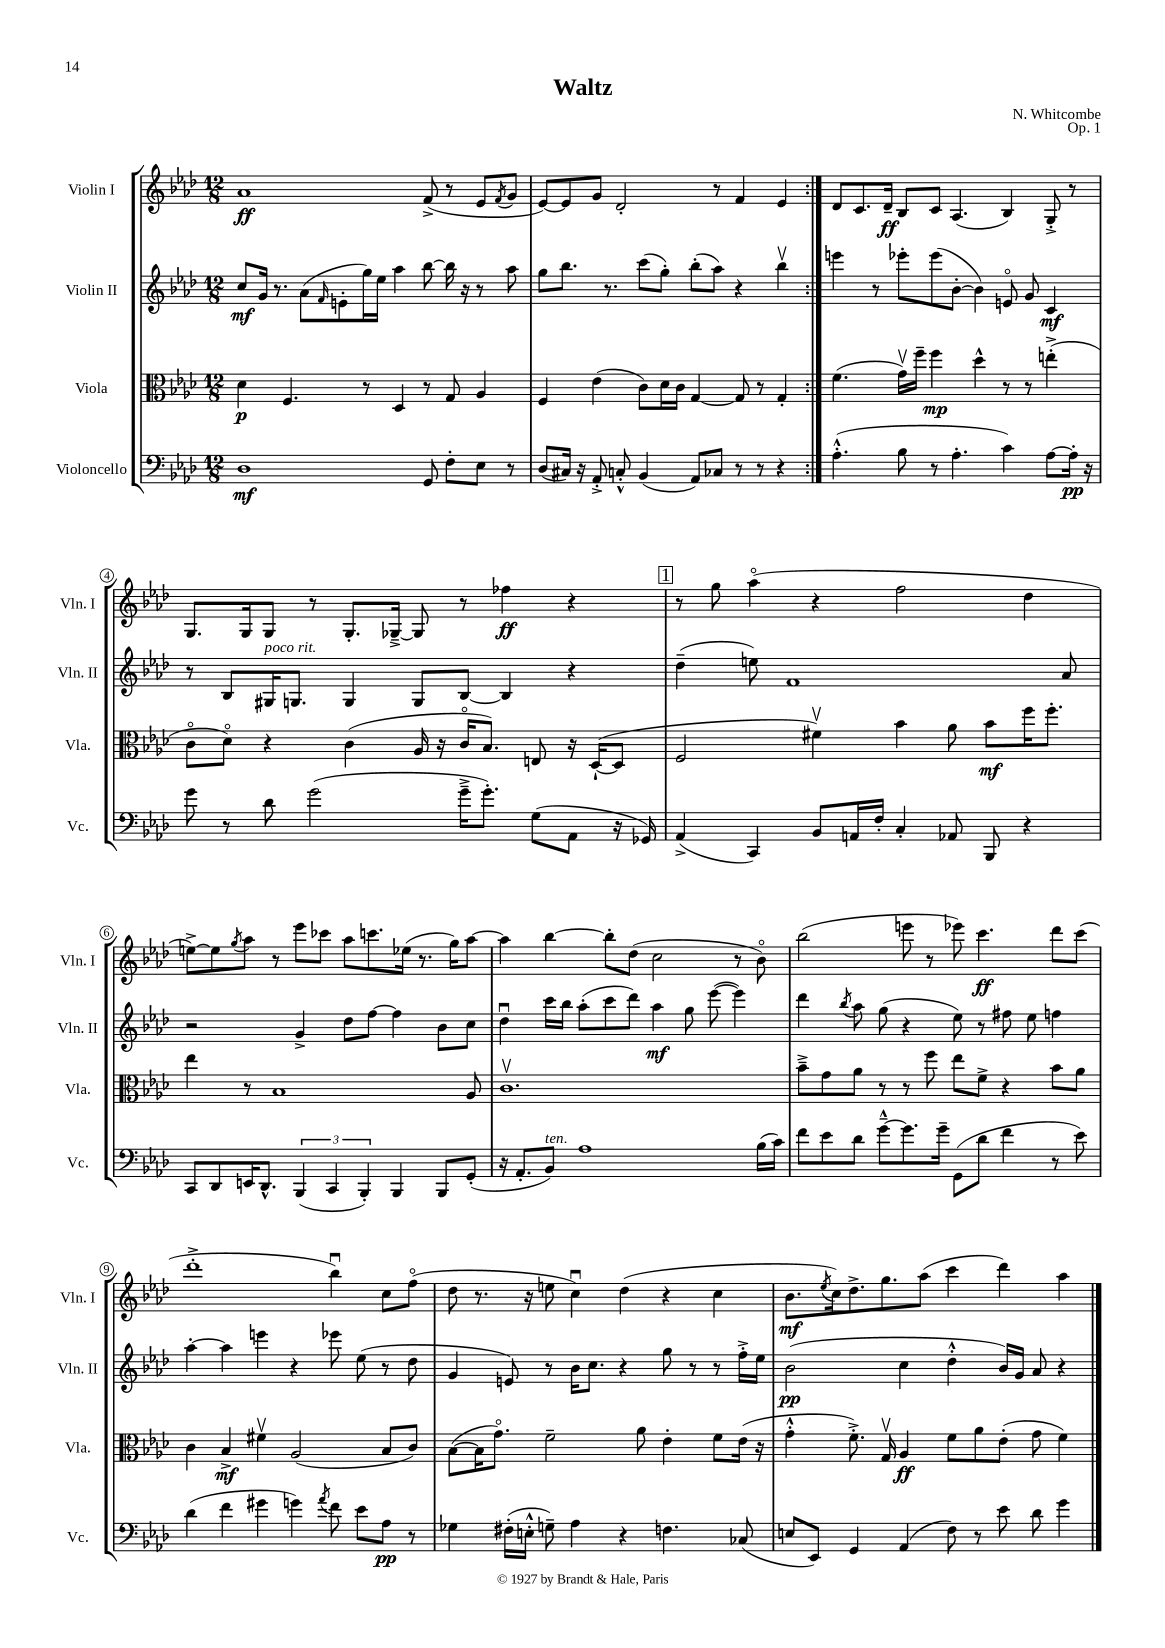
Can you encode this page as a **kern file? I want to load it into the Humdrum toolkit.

**kern	**kern	**kern	**kern
*staff4	*staff3	*staff2	*staff1
*clefF4	*clefC3	*clefG2	*clefG2
*k[b-e-a-d-]	*k[b-e-a-d-]	*k[b-e-a-d-]	*k[b-e-a-d-]
*M12/8	*M12/8	*M12/8	*M12/8
1D-	4d-	8cc	1a-
.	.	16g	.
.	.	8.r	.
.	4.F	.	.
.	.	(8a-	.
.	.	16qqf	.
.	.	8e'	.
.	8r	16gg)	.
.	.	16ee-	.
.	4D-	4aa-	.
8GG	8r	[8bb-	(8f^
8F'	8G	16bb-]	8r
.	.	16r	.
8E-	4A-	8r	8e-
.	.	.	8qf
8r	.	8aa-	8g
=	=	=	=
(8D-	4F	8gg	[8e-)
16C#)	.	8.bb-	8e-]
16r	.	.	.
8AA-'^	(4e-	.	8g
.	.	8.r	.
8C'^^	.	.	2d-'
(4BB-	8c)	(8ccc	.
.	16d-	8gg')	.
.	16c	.	.
8AA-)	[4G	(8bb-'	.
8C-	.	8aa-)	8r
8r	8G]	4r	4f
8r	8r	.	.
4r	4G'	4bb-v	4e-
=:|!	=:|!	=:|!	=:|!
(4.A-'^^	(4.f	4eee	8d-
.	.	.	8.c
.	.	8r	.
.	.	.	16d-~
8B-	16gv)	8eee-'	8B-
.	16ff~	.	.
8r	4ff	(8eee-	8c
4.A-'	.	[8b-'	(4.A-
.	4dd-^^	4b-])	.
4c)	8r	8eo	4B-)
.	8r	8g	.
[8A-	(4ee'^	4c	8G'^
16A-']	.	.	8r
16r	.	.	.
=	=	=	=
8g	8co	8r	8.G
8r	8d-o)	8B-	.
.	.	.	16G
8d-	4r	16G#	8G
.	.	8.G	.
(2g	.	.	8r
.	(4c	4G	8.G'
.	.	.	[16G-~^
.	16A-	8G	8G-]
.	16r	.	.
16g~^	16co	[8B-	8r
8.g')	8.B-)	.	.
.	.	4B-]	4ff-
(8G	8E	.	.
8AA-	16r	4r	4r
.	([16D-`	.	.
16r	8D-]	.	.
16GG-)	.	.	.
=	=	=	=
(4AA-^	2F	(4dd-~	8r
.	.	.	8gg
4CC)	.	8ee)	(4aa-o
.	.	1f	.
8BB-	4f#v)	.	4r
16AA	.	.	.
16F'	.	.	.
4C'	4b-	.	2ff
8AA-	8a-	.	.
8BBB-	8b-	.	.
4r	16ff	.	4dd-
.	8.ff'	.	.
.	.	8a-	.
=	=	=	=
8CC	4ee-	2r	[8ee^)
8DD-	.	.	8ee]
.	.	.	8qgg
16EE	8r	.	8aa-
8.DD-^^	.	.	.
.	1B-	.	8r
(6BBB-	.	4g^	8eee-
.	.	.	8ccc-
6CC	.	.	.
.	.	8dd-	8aa-
6BBB-')	.	.	.
.	.	[8ff	8.ccc
4BBB-	.	4ff]	.
.	.	.	(16ee-
.	.	.	8.r
8BBB-	.	8b-	.
.	.	.	16gg)
(8GG'	8A-	8cc	[8aa-
=	=	=	=
16r	1.cv	4dd-u	4aa-]
8.AA-'	.	.	.
8BB-)	.	16ccc	[4bb-
.	.	16bb-	.
1A-	.	(8aa-'	.
.	.	8ccc	8bb-']
.	.	8ddd-)	(8dd-
.	.	4aa-	2cc
.	.	8gg	.
.	.	([8eee-	.
.	.	4eee-])	8r
(16B-	.	.	8b-o)
16c)	.	.	.
=	=	=	=
8f	8b-~^	4ddd-	(2bb-
8e-	8g	.	.
.	.	8qbb-	.
8d-	8a-	8aa-	.
[8g~^^	8r	(8gg	.
8.g]	8r	4r	8eee
.	8ff	.	8r
16g~	.	.	.
(8GG	8ee-	8ee-)	8eee-)
8d-	8f^	8r	4.ccc
4f	4r	8ff#	.
.	.	8ee-	.
8r	8b-	4ff	8ddd-
8e-)	8a-	.	(8ccc
=	=	=	=
(4d-	4c	[4aa-'	1ddd-'^
4f	4B-^	4aa-]	.
4g#	4f#v	4eee	.
4g)	(2A-	4r	.
8qa-	.	.	.
8f	.	8eee-	4bb-u)
8e-	.	(8ee-	.
8A-	8B-	8r	8cc
8r	8c)	8dd-	(8ffo
=	=	=	=
4G-	([8B-	4g	8dd-
.	16B-]	.	8.r
.	8.go)	.	.
(16F#'	.	8e)	.
16E'^^	.	.	16r
8G~)	2f~	8r	8ee
4A-	.	16b-	4ccu)
.	.	8.cc	.
4r	.	4r	(4dd-
.	8a-	.	.
4.F	4e-'	8gg	4r
.	.	8r	.
.	8f	8r	4cc
(8C-	(16e-	16ff'^	.
.	16r	16ee-	.
=	=	=	=
8E	4g'^^	(2b-	8.b-
8EE-)	.	.	.
.	.	.	8qee-
.	.	.	16cc)
4GG	8.f'^)	.	8.dd-^
.	16Gv	.	8.gg
(4AA-	4A-	4cc	.
.	.	.	(8aa-
8F)	8f	4dd-'^^	4ccc
8r	8a-	.	.
8e-	(8e-'	16b-)	4ddd-)
.	.	16g	.
8d-	8g	8a-	.
4g	4f)	4r	4aa-
==	==	==	==
*-	*-	*-	*-
